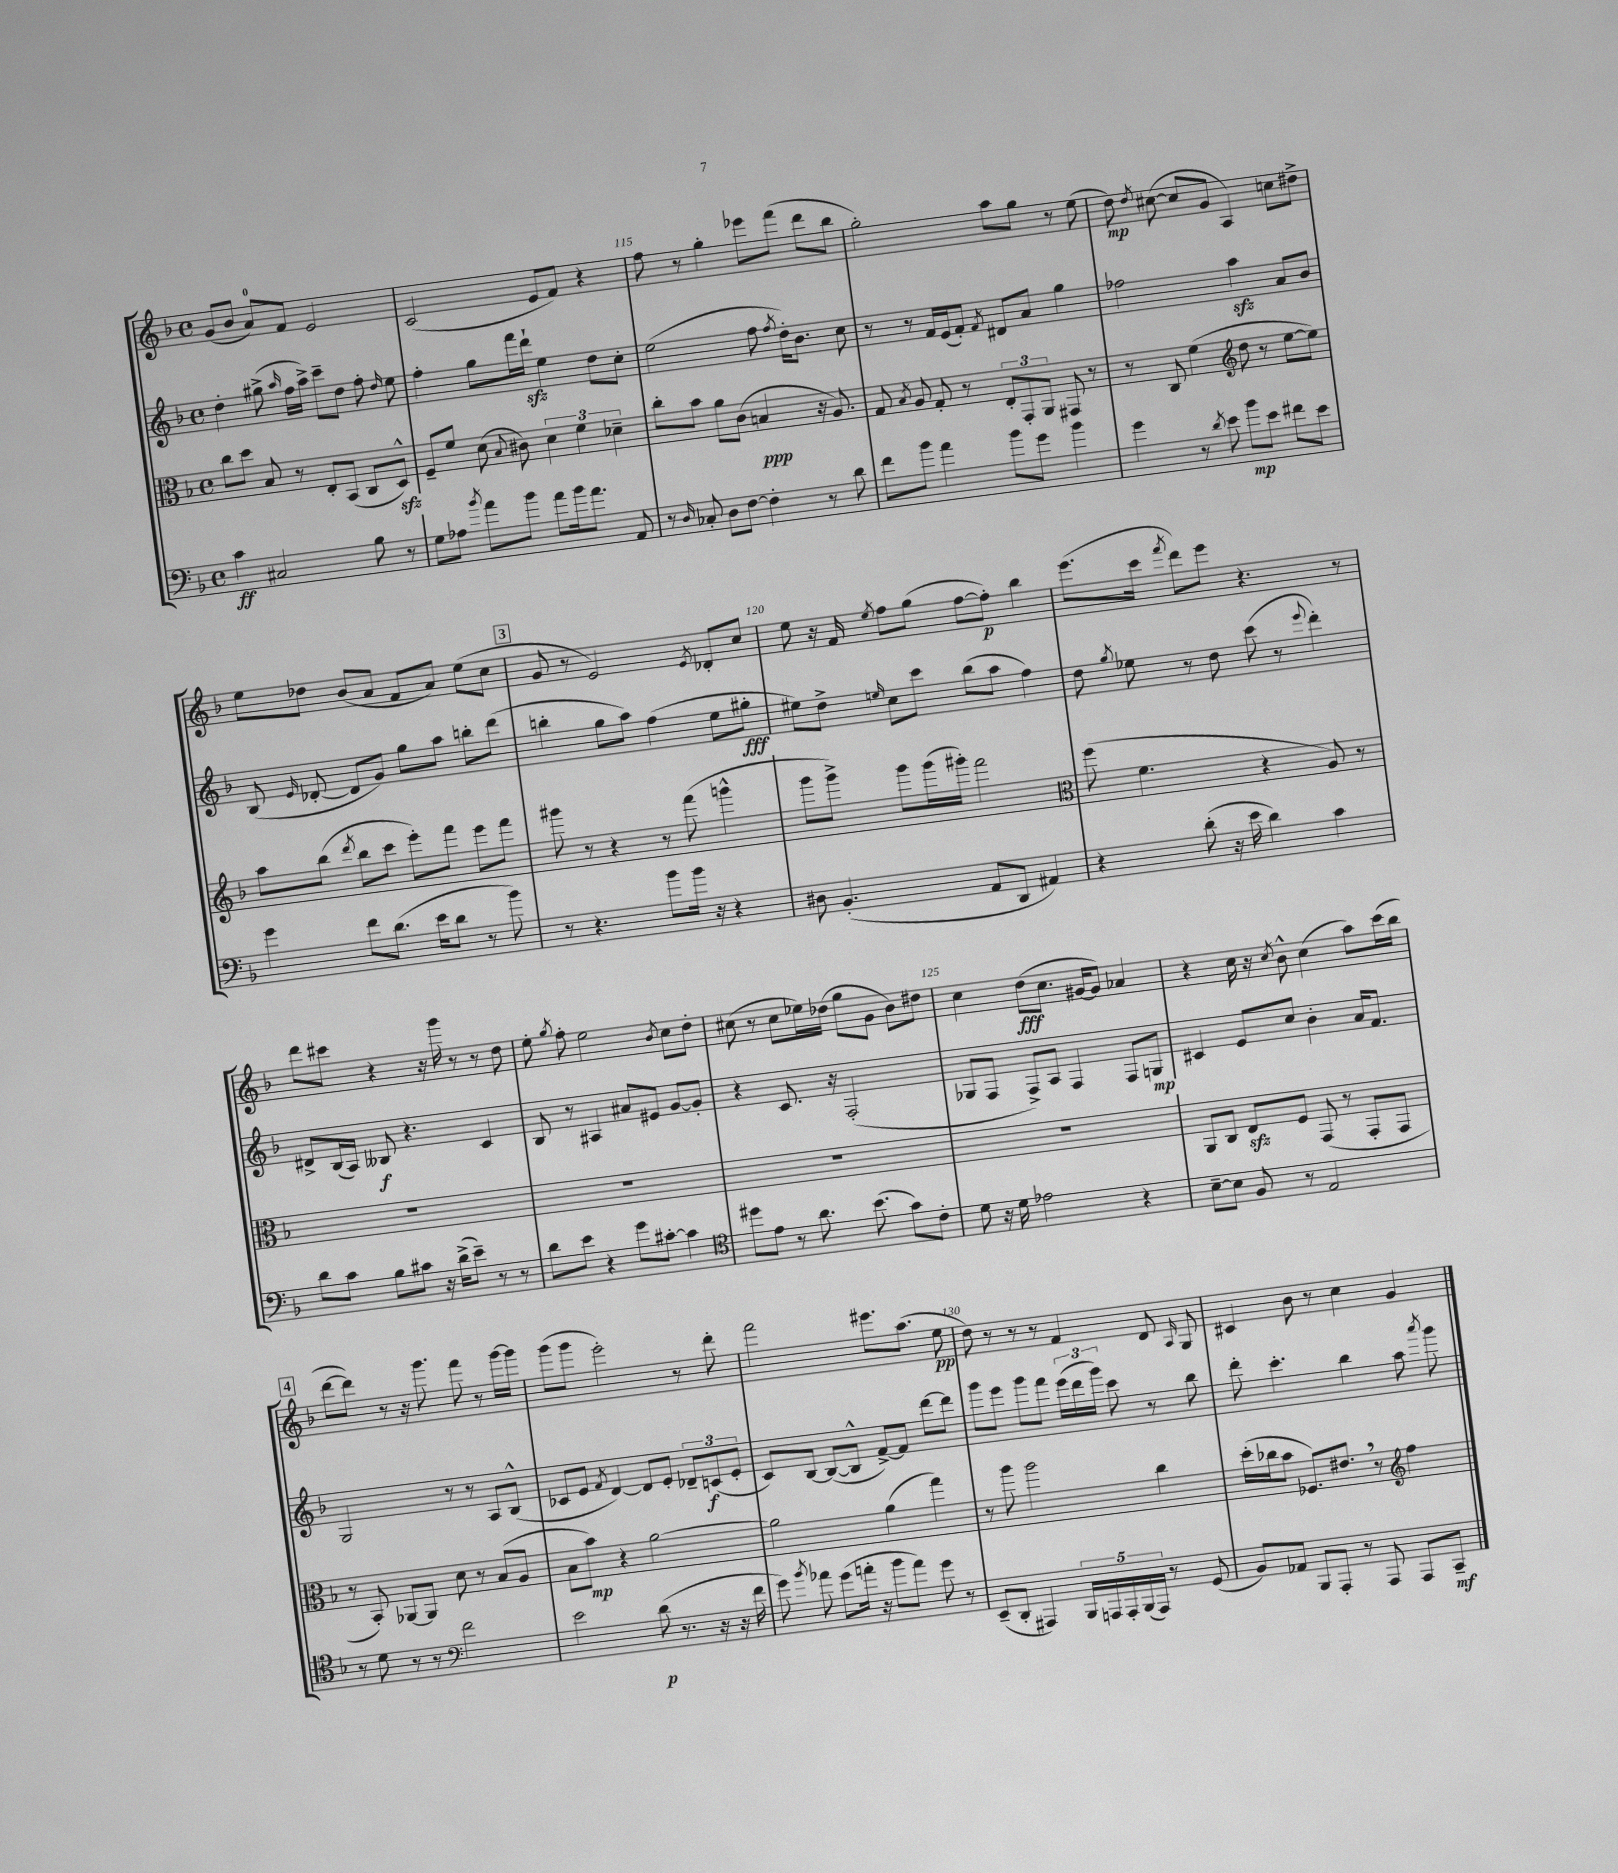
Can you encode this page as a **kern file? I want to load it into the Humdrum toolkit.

**kern	**kern	**kern	**kern
*staff4	*staff3	*staff2	*staff1
*clefF4	*clefC3	*clefG2	*clefG2
*k[b-]	*k[b-]	*k[b-]	*k[b-]
*M4/4	*M4/4	*M4/4	*M4/4
*met(c)	*met(c)	*met(c)	*met(c)
4c	8cc	4dd'	(8g
.	8dd	.	8b-
2C#	8B-	(8gg#^	8a)
.	.	16qqaa	.
.	8r	16ff	8f
.	.	16aa^)	.
.	8E'	8ccc~	2e
.	(8BB-	8dd	.
8B-	8C	8ff'	.
.	.	16qqdd	.
8r	8D^^)	8ee	.
=	=	=	=
8G	8F~	4ff'	(2c
8A-	8f	.	.
8qb-	.	.	.
8a	(8d	8gg	.
.	8qqB-	.	.
8b-	8c#)	16fff	.
.	.	16ddd`	.
8a	6d	4ee	8e
16b-	.	.	8f)
.	6f	.	.
8.a	.	.	.
.	.	8dd	4r
.	6d-~	.	.
8AA	.	8cc'	.
=	=	=	=
8r	8cc'	(2ee	8ff
16qqD	.	.	.
8C-'	8b-	.	8r
8D	8a	.	4gg'
[8F	(8c	.	.
4F']	4B	8ff	8eee-
.	.	8qff	.
.	.	16dd')	(8fff
.	.	8.b-	.
8r	16r	.	8ddd
.	8.A)	.	.
8d	.	8cc	8bb-
=	=	=	=
8f	8G	8r	2gg')
.	8qB-	.	.
8b-	8A	8r	.
4a	8G'	16f	.
.	.	(16e	.
.	8r	8f')	.
.	.	8qf	.
8b-	12E'	8d#	8aa
.	12GG'	.	.
8g	.	8a	8gg
.	12AA	.	.
4b-	8GG#	4gg	8r
.	8r	.	(8ee
=	=	=	=
4g	8r	2ff-	8dd)
.	.	.	8qdd
.	8C	.	([8cc#
8r	(4f	.	8cc#]
8qd	.	.	.
8e	.	.	8g
*	*clefG2	*	*
8b-	8dd	4aa	4A)
8e	8r	.	.
8f#	[8ee	8a	8cc
8e	8ee])	8b-	8dd#^
=	=	=	=
4g	8aa	(8B-	8ee
.	.	16qqe	.
.	(8bb-	[8d-'	8dd-
.	8qddd	.	.
8f	8bb-	8d-]	(8b-
(8.d	8ccc	8g)	8a
.	8eee')	8gg	8f
16e	.	.	.
8d	8fff	8aa	8a)
8r	8eee	8bb'	(8ee
8b-)	8fff	(8ddd	8cc
=	=	=	=
8r	8ggg#	4bb'	8g
4.r	8r	.	8r
.	4r	8gg	2e)
.	.	8aa)	.
8b-	8r	(4ff	.
16b-	(8fff	.	.
16r	.	.	.
.	.	.	8qe
4r	4ggg^^	8ee	8d-'
.	.	8gg#'	8cc
=	=	=	=
8D#	8ggg	8ee#)	8ee
(4.BB-'	8ggg^)	8dd^	16r
.	.	.	16f
.	.	16qqee	8qee
.	8ggg	8cc	8ff
.	(16ggg	8ccc	(8gg
.	16ggg#')	.	.
8AA	2fff	(8bb-	[8ff
8DD	.	8aa	8ff'])
4AA#)	.	4ff)	4bb-
=	=	=	=
*	*clefC3	*	*
4r	(8ff	8dd	(8.eee
.	.	8qgg	.
.	4.f	8ee-	.
.	.	.	16ccc
.	.	.	8qfff
(8d'	.	8r	8ddd)
16r	.	8dd	8eee
16e	.	.	.
4d)	4r	(8ccc	4.r
.	.	8r	.
.	.	8qqeee	.
4c	8A)	4ddd')	.
.	8r	.	8r
=	=	=	=
8d	1r	8d#^	8ddd
8c	.	(16B-	8ccc#
.	.	16A)	.
8B-	.	8B--	4r
8c#	.	4.r	.
16r	.	.	16r
(16d^	.	.	16ggg
8e~)	.	.	8r
8r	.	4c	8r
8r	.	.	8dd
=	=	=	=
8d	1r	8B-	8ee'
.	.	.	8qgg
8e	.	8r	8ff'
4r	.	4A#	2ee
8g	.	8a#	.
[8c#'	.	8e#	.
.	.	.	8qb-
4c#]	.	[8g	8cc
.	.	8g']	8dd'
=	=	=	=
*clefC4	*	*	*
8dd#	1r	4r	(8cc#
8e	.	.	8r
8r	.	8.c	8cc#
8.a	.	.	16ee-)
.	.	16r	(16dd-
.	.	(2F'	8gg
(8.b-	.	.	.
.	.	.	8g
8g)	.	.	8b-)
8c'	.	.	8dd#
=	=	=	=
8d	1r	8G-	4cc
16r	.	8F	.
16d	.	.	.
2e-	.	8F^)	(8dd
.	.	8A	8.cc
.	.	4F	.
.	.	.	[16g#
.	.	.	8g#])
4r	.	8F	4a-
.	.	8G	.
=	=	=	=
[8B-~	8AA	4c#	4r
8B-]	8C	.	.
8F	8E	8e	16cc
.	.	.	16r
.	.	.	8qcc
8r	8F	8cc	8b-^^
2E	(8GG	4b-'	(4cc
.	8r	.	.
.	8GG'	16a	8aa)
.	.	8.f	.
.	8GG	.	(16ccc
.	.	.	16bb-
=	=	=	=
8r	8r	2G	[8ddd
8d	8BB-')	.	8ddd])
8r	[8AA-	.	8r
8r	8AA-]	.	16r
.	.	.	8.ggg
*clefF4	*	*	*
2f	8d	8r	.
.	8r	8r	8fff
.	(8B-	8A	8r
.	8A	(8B-^^	[16ggg
.	.	.	16ggg]
=	=	=	=
2e	8B-	8c-	(8ggg
.	8b-)	8e	8ggg
.	.	8qf	.
.	4r	[4d)	2eee')
(8d	[2a	8d]	.
8.r	.	8e'	.
.	.	12d-~	8r
16r	.	.	.
.	.	(12c	.
16r	.	.	8ddd'
.	.	12e'	.
16f	.	.	.
=	=	=	=
8g)	2a]	8c)	2fff
8qb-	.	.	.
8a-	.	[8B-	.
(8g	.	(8B-_	.
16a'	.	8B-^^]	.
16r	.	.	.
8b-	(4a	[8f^)	8.eee#
8a)	.	8f]	.
.	.	.	(8.aa
8g	4gg)	[8ddd	.
8r	.	8ddd]	8ee
=	=	=	=
(8EE~	8r	8ggg	8dd)
8DD'	8aa	8eee	8r
4AAA#)	2aa	8ggg	8r
.	.	8fff	8r
20BBB-	.	(24eee	4f
.	.	24ddd	.
20AAA	.	.	.
.	.	24ggg)	.
20AAA'	.	.	.
.	.	8ccc	.
(20BBB-	.	.	.
20AAA)	.	.	.
8r	4cc	8r	8d
.	.	.	16qqA
(8GG	.	8bb-	8G
=	=	=	=
8BB-)	(16dd'	8ddd'	4c#
.	16cc-	.	.
8AA-	8b-	4.ccc'	.
8BBB-	8.F-)	.	8b-
8AAA'	.	.	8r
.	8.e#	.	.
8r	.	4bb-	4cc
8AAA	8r	.	.
*	*clefG2	*	*
8AAA	4ff	8aa	4g
.	.	8qaaa	.
8CC~	.	8ggg	.
==	==	==	==
*-	*-	*-	*-
